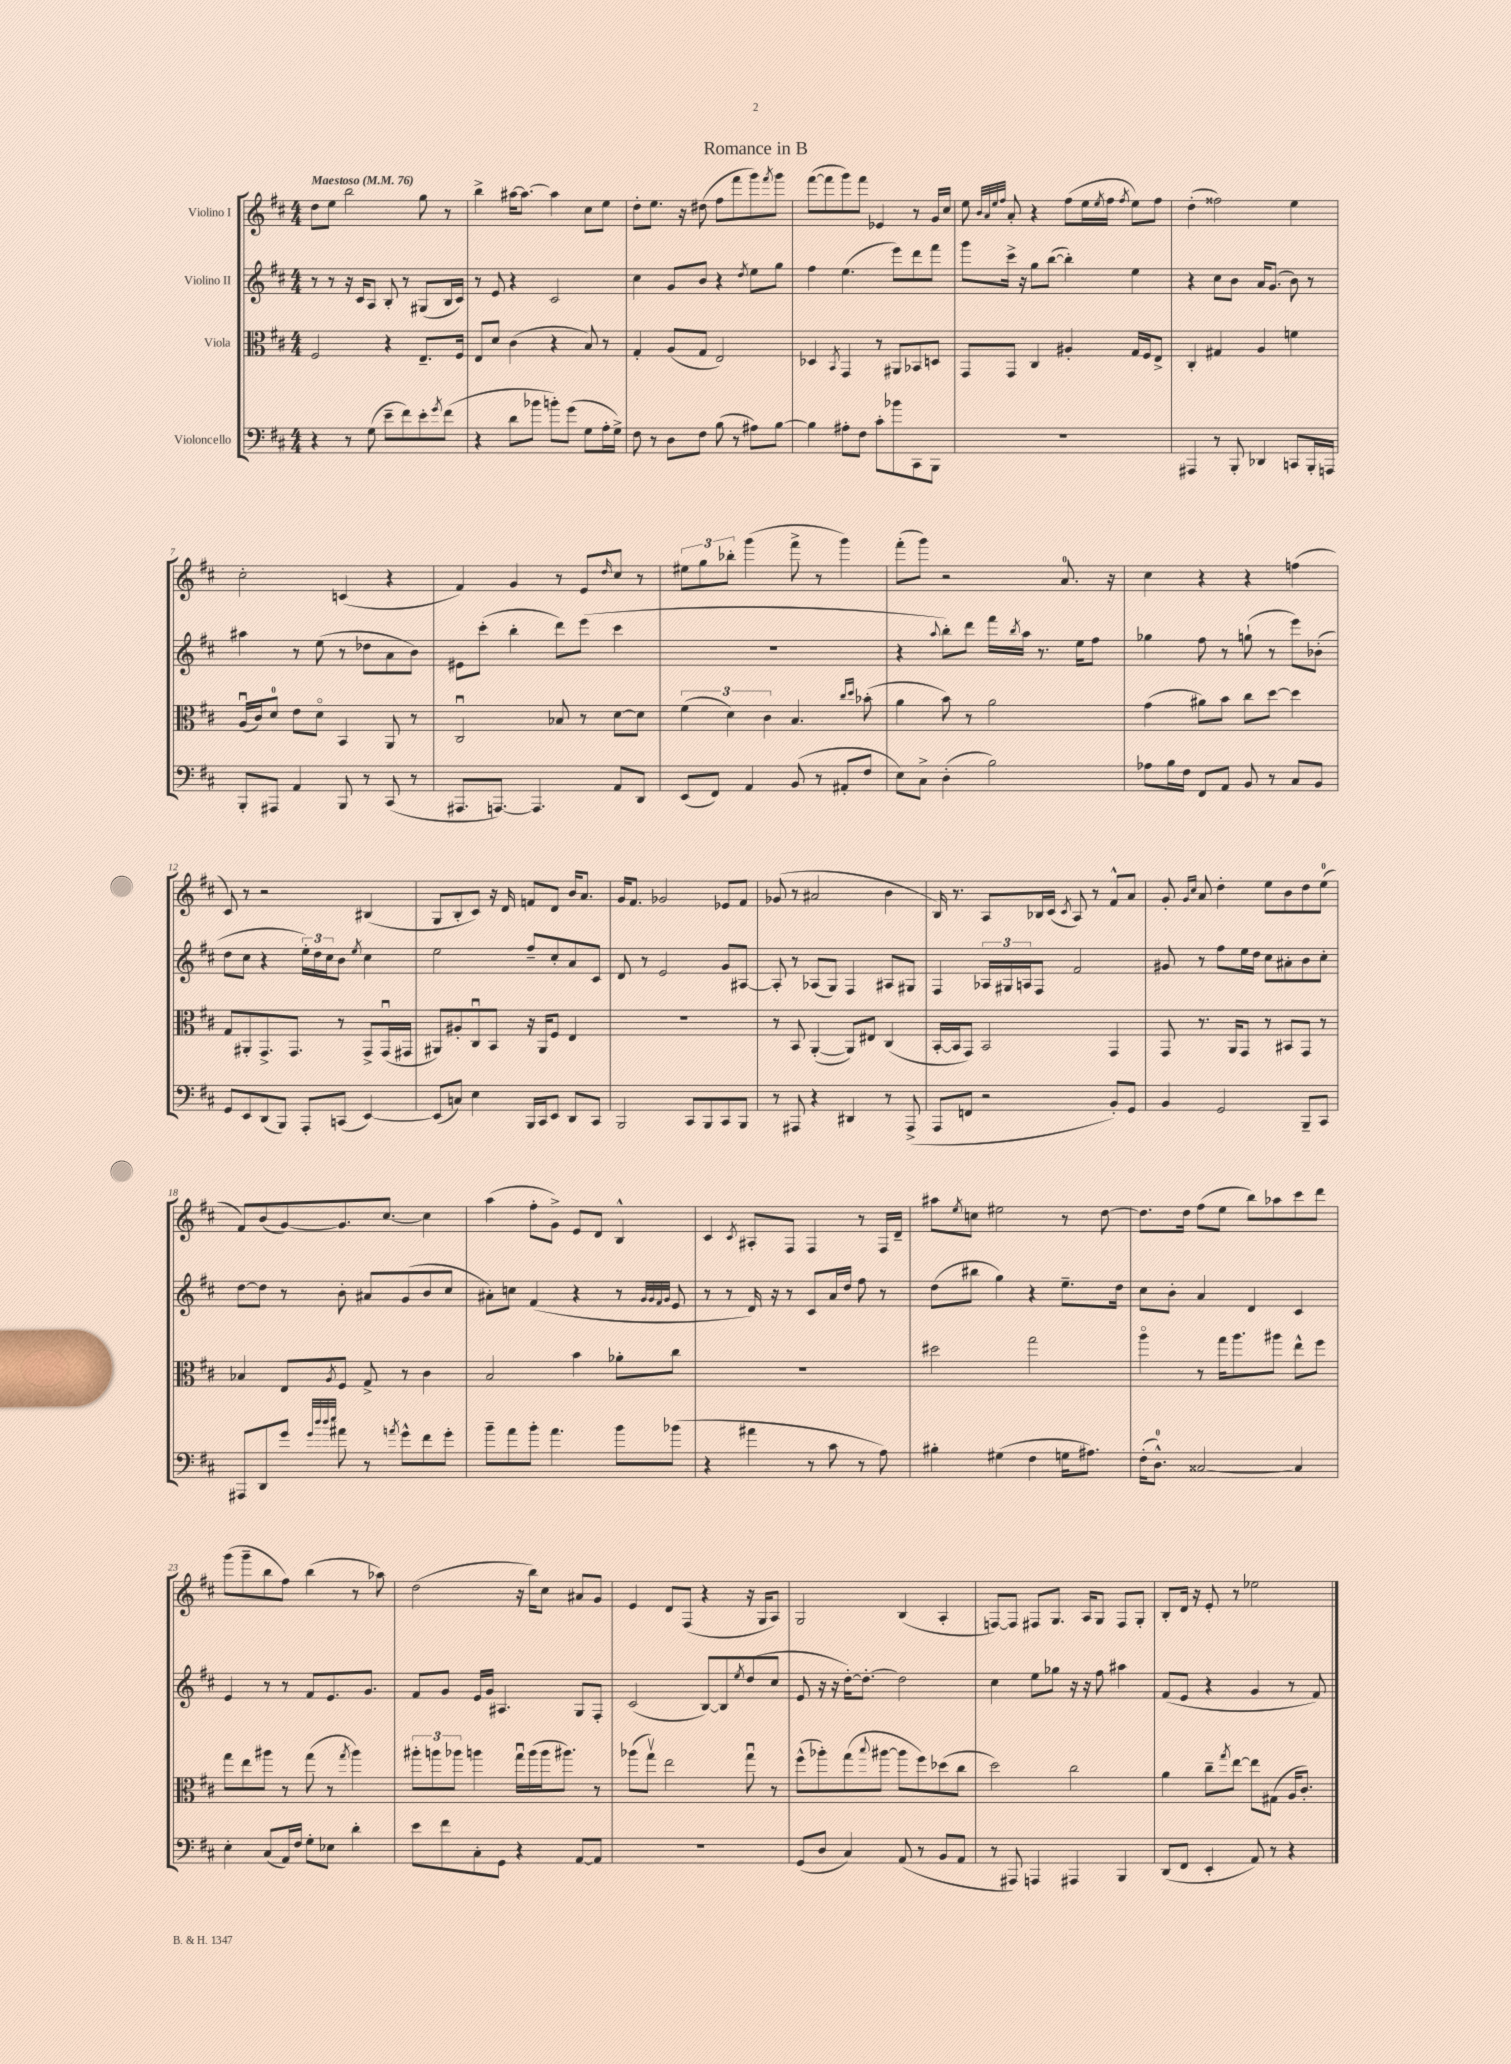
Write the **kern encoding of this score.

**kern	**kern	**kern	**kern
*staff4	*staff3	*staff2	*staff1
*clefF4	*clefC3	*clefG2	*clefG2
*k[f#c#]	*k[f#c#]	*k[f#c#]	*k[f#c#]
*M4/4	*M4/4	*M4/4	*M4/4
*MM76	*MM76	*MM76	*MM76
4r	2F#	8r	8dd
.	.	8r	8ee
8r	.	16r	2bb
.	.	16c#	.
(8G	.	8A	.
8e~	4r	8B'	.
8f#)	.	8r	.
8e'	8.E~	(8G#	8gg
8qg	.	.	.
(8f#	.	16B	8r
.	16F#	16c#)	.
=	=	=	=
4r	8E	8r	4bb^
.	8d	8e	.
8d	(4c#	4r	[16aa#
.	.	.	8.aa#_
8b-	.	.	.
8b')	4r	2c#	4aa#]
(8g	.	.	.
8G	8B)	.	8cc#
16A'	8r	.	8ee
16G^)	.	.	.
=	=	=	=
8F#	4G'	4cc#	8dd'
8r	.	.	8.ee
8D	(8A	8g	.
.	.	.	16r
8F#	8G	8b	(8dd#
(8B	2E)	4r	8ff#
8r	.	.	8fff#
.	.	8qdd	.
8A#)	.	8ee	8ggg)
.	.	.	8qfff#
[8B	.	8gg	8ggg
=	=	=	=
4B]	4D-	4ff#	([8fff#
.	.	.	8fff#]
.	8qBB	.	.
8A#'	4GG	(4.ee	8ggg)
8F#	.	.	8fff#
8c#'	8r	.	4e-
8b-	8AA#	8eee)	.
8CC#	8BB-	8ddd	8r
8BBB	8D	8fff#	16g
.	.	.	16cc#
=	=	=	=
1r	8GG	8ggg	8ee
.	.	.	32qqb
.	.	.	32qqa
.	.	.	32qqee
.	.	.	32qqff#
.	8GG	16ccc#^	8a'
.	.	16r	.
.	4C#	8gg	4r
.	.	([8bb	.
.	4A#'	4bb'])	(8ff#
.	.	.	16ee
.	.	.	8qee
.	.	.	16ff#
.	.	.	8qff#
.	16G	4ee	8ee)
.	16F#	.	.
.	8E^	.	8ff#
=	=	=	=
4AAA#	4C#'	4r	(4dd'
8r	4G#	8cc#	2ff##)
8BBB'	.	8b	.
4DD-	4A	16a	.
.	.	(8.g	.
8CC	4f	8b)	4ee
16BBB'	.	8r	.
16AAA	.	.	.
=	=	=	=
8BBB'	(16Au	4aa#	2cc#'
.	16c#)	.	.
8AAA#	8d	.	.
4AA	8e	8r	.
.	8do	(8ee	.
8BBB	4BB	8r	(4c
8r	.	8dd-	.
(8CC#	8AA	8a	4r
8r	8r	8b)	.
=	=	=	=
8.AAA#	2C#u	8e#	4f#)
.	.	(8ccc#'	.
[8.AAA)	.	.	.
.	.	4bb'	4g
4.AAA]	.	.	.
.	8B-	8ddd)	8r
.	8r	(8eee	8e
.	.	.	16qqdd
8AA	[8d	4ccc#	8cc#
8DD	8d]	.	8r
=	=	=	=
(8EE	(6f#	1r	12ee#
.	.	.	12gg
8FF#)	.	.	.
.	6d)	.	12bb-'
4AA	.	.	(4ggg
.	6c#	.	.
(8BB	4.B	.	8fff#^
8r	.	.	8r
8AA#'	.	.	4ggg)
.	16qqcc#	.	.
.	16qqdd	.	.
8F#	(8b-'	.	.
=	=	=	=
8E)	4a	4r	(8fff#'
8C#^	.	.	8ggg)
.	.	8qqaa	.
(4D'	8b)	8bb')	2r
.	8r	8ddd	.
2B)	2a	16fff#	.
.	.	8qbb	.
.	.	16aa	.
.	.	8.r	.
.	.	.	8.a
.	.	16ee	.
.	.	8ff#	.
.	.	.	16r
=	=	=	=
8A-	(4g	4gg-	4cc#
16B	.	.	.
16F#	.	.	.
8FF#	8a#)	8ff#	4r
8AA	8b	8r	.
8BB	8cc#	(8gg`	4r
8r	[8dd	8r	.
8C#	4dd]	8eee)	(4ff
8BB	.	(8b-'	.
=	=	=	=
8GG	8G	8dd	8c#)
8EE	8AA#'	8cc#	8r
(8DD	8.GG^	4r	2r
8BBB)	.	.	.
.	8.GG	.	.
8AAA'	.	24ee')	.
.	.	24dd	.
.	.	24cc#	.
(8CC	8r	8b	.
.	.	8qee	.
[4EE)	8GG^	4cc#	(4B#
.	(16GGu	.	.
.	16GG#	.	.
=	=	=	=
(8EE]	8AA#)	2ee	8G
8C)	8A#'	.	8B'
4E	8C#u	.	8c#)
.	8BB	.	16r
.	.	.	16d
16BBB	16r	8ff#~	8f
16CC#	16AA#	.	.
8EE	8F#	8cc#'	8d
8DD	4E	8a	16b
.	.	.	8.a
8CC#	.	8c#	.
=	=	=	=
2BBB	1r	8d	16g
.	.	.	8.f#
.	.	8r	.
.	.	2e	2g-
8CC#	.	.	.
8BBB	.	.	.
8CC#	.	8g	8e-
8BBB	.	[8A#	8f#
=	=	=	=
8r	8r	8A#']	(8g-
8AAA#	8BB	8r	8r
4r	([4AA'	(8A-	2a#
.	.	8G)	.
4DD#	8AA])	4F#	.
.	8E#	.	.
8r	(4C#	8A#	4b
(8AAA#^	.	8G#	.
=	=	=	=
8AAA	[16BB'	4F#	16B)
.	16BB]	.	8.r
8FF	8GG)	.	.
2r	2BB	24A-	8A
.	.	24G#	.
.	.	24A	.
.	.	8F#	16B-
.	.	.	(16c#
.	.	.	8qc#
.	.	2f#	8A)
.	.	.	8r
8BB')	4GG	.	8f#^^
8GG	.	.	8a
=	=	=	=
4BB	8GG	8g#	8g'
.	.	.	16qqg
.	.	.	16qqcc#
.	8.r	8r	8a
2GG	.	8ff#	4dd'
.	16AA	.	.
.	8GG	16ee	.
.	.	16dd	.
.	8r	8cc#	8ee
.	8BB#	8a#'	8b
8BBB~	8GG	8b	8dd
8CC#	8r	8cc#'	(8ee
=	=	=	=
8AAA#	4B-	[8dd	8f#)
8DD	.	8dd]	(8b
8g	8E	8r	[8g)
32qqg	.	.	.
32qqdd	.	.	.
32qqdd	.	.	.
32qqee	8qA	.	.
8a#	8F#	8b'	8.g]
8r	8G^	8a#	.
.	.	.	[8.cc#
8qa	.	.	.
8g^^	8r	(8g	.
8f#	4c#	8b	4cc#]
8g'	.	8cc#	.
=	=	=	=
8b~	2B	8a#')	(4aa
8a	.	8cc	.
8b'	.	(4f#	8ff#'
4.a	.	.	8g^)
.	4b	4r	8e
.	.	.	8d
8b	8a-'	8r	4B^^
.	.	32qqg	.
.	.	32qqg	.
.	.	32qqf#	.
.	.	32qqg	.
(8b-	8cc#	8e	.
=	=	=	=
4r	1r	8r	4c#
.	.	8r	.
.	.	.	8qc#
4a#	.	16d)	8A#'
.	.	16r	.
.	.	8r	8F#
8r	.	8c#	4F#
8c#	.	16a	.
.	.	16dd	.
8r	.	8ff#	8r
8A)	.	8r	16F#
.	.	.	16d~
=	=	=	=
4B#'	2dd#	(8dd	8aa#
.	.	.	8qee
.	.	8bb#	8cc
(4G#	.	4gg)	2ee#
4F#	2gg	4r	.
16G	.	8.ee~	8r
8.A#)	.	.	.
.	.	.	[8dd
.	.	16dd	.
=	=	=	=
(16F#'	4aao	8cc#	8.dd]
8.D^^)	.	.	.
.	.	8b'	.
.	.	.	16dd
[2C##	8r	4a	(8ff#
.	16gg	.	8ee
.	8.aa	.	.
.	.	4d	8bb)
.	8aa#	.	8aa-
4C##]	8ee^^	4c#	8ccc#
.	8ff#	.	8ddd
=	=	=	=
4E'	8gg	4e	(8ggg
.	8ee	.	8ggg~
(8C#	8aa#	8r	8bb
16AA)	8r	8r	8ff#)
16F#	.	.	.
8G'	(8gg	8f#	(4bb
8E-	8r	8.e	.
.	8qgg	.	.
4d'	4aa#)	.	8r
.	.	8.g	.
.	.	.	8aa-)
=	=	=	=
8e	12aa#'	8f#	(2dd
.	12aa	.	.
8f#	.	8g	.
.	12aa-	.	.
8C#'	4aa	16e	.
.	.	16g	.
8GG	.	4.A#	.
4r	16ggu	.	16r
.	(16aa	.	16bb)
.	16aa	.	8cc#
.	8.aa#)	.	.
[8AA	.	8G	8a#
8AA]	8r	8F#'	8g
=	=	=	=
1r	(8aa-	(2c#	4e
.	8ggv)	.	.
.	2ee	.	8d
.	.	.	(8F#
.	.	[8B)	4r
.	.	8B]	.
.	.	8qee	.
.	8ggu	(8dd	16r
.	.	.	16G
.	8r	8cc#	8A)
=	=	=	=
(8GG	(8ff#^^	8e	2G
8D	8aa-')	16r	.
.	.	16r	.
4C#)	(8gg	[16dd')	.
.	.	8.dd'_	.
.	8qqbb	.	.
.	[8aa#	.	.
(8AA	8aa#]	2dd]	(4B
8r	8ff#)	.	.
8BB	(8dd-	.	4A'
8AA	8cc#	.	.
=	=	=	=
8r	2dd)	4cc#	[8F)
8AAA#)	.	.	8F]
4AAA	.	8ee	8F#
.	.	8gg-	8.G
4AAA#	2cc#	16r	.
.	.	16r	16A
.	.	8ff#	8G
4BBB	.	4aa#	8F#
.	.	.	8G'
=	=	=	=
(8DD	4a	(8f#	8B'
8FF#	.	8e	16d
.	.	.	16r
4EE'	8cc#~	4r	8e'
.	8qgg	.	.
.	[8ee	.	8r
8AA)	8ee]	4g	2ee-
8r	(8G#	.	.
4r	16A	8r	.
.	8.c#')	.	.
.	.	8f#)	.
==	==	==	==
*-	*-	*-	*-
